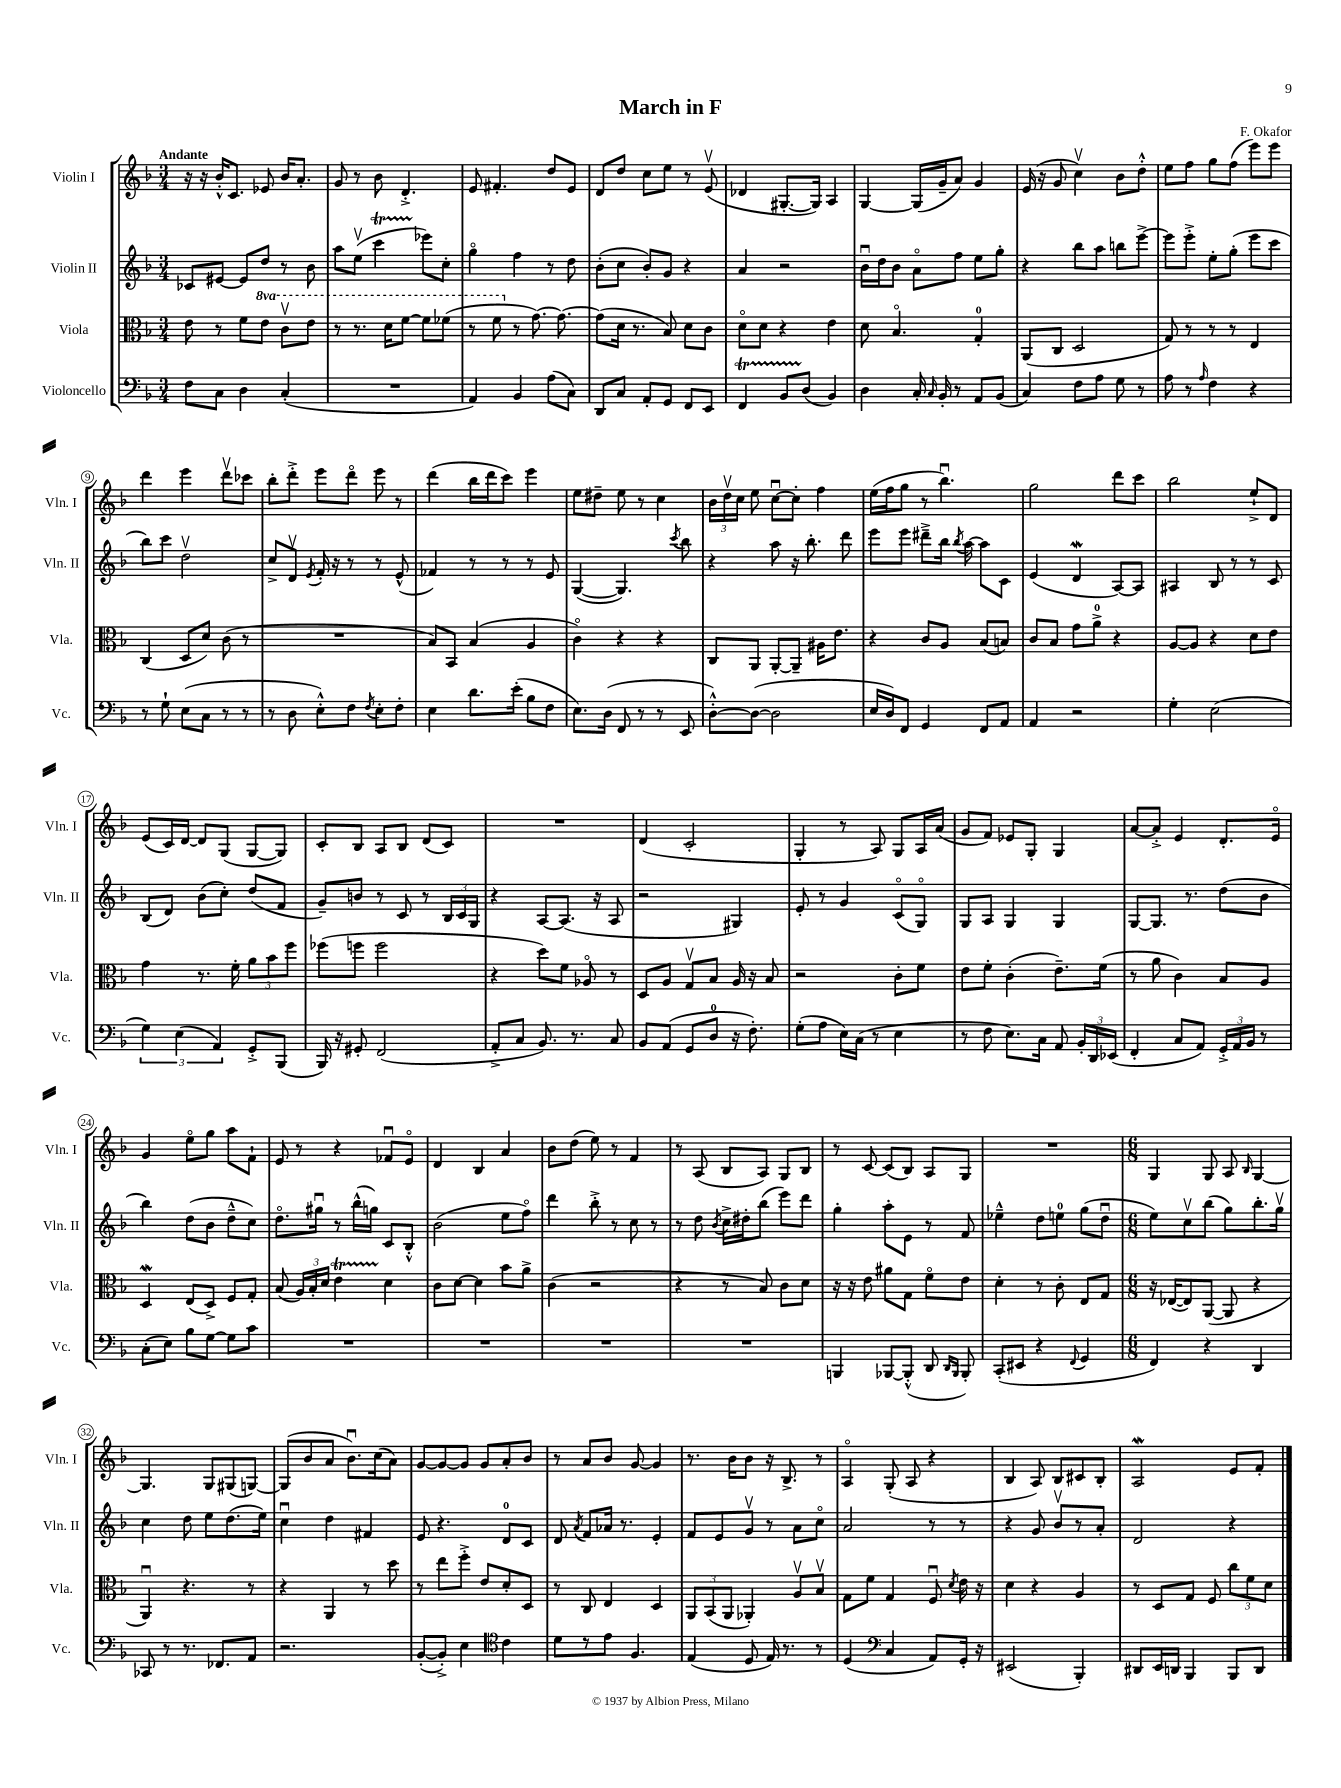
\header { title = "March in F" composer = "F. Okafor" }
<<
\new StaffGroup <<
\new Staff = "s0" \with { instrumentName = "Violin I" shortInstrumentName = "Vln. I" } {
    \clef treble \key f \major \numericTimeSignature \time 3/4 \tempo "Andante"
    \autoBeamOff r16 r16 bes'16[-.-^ c'8.] ees'8 bes'16[ a'8.]-. |
    g'8 r8 bes'8 d'4.-.-> |
    e'8 fis'4.-. d''8[ e'8] |
    d'8[ d''8] c''8[ e''8] r8 e'8\upbow( |
    des'4 gis8.[~-. gis16]) a4 |
    g4~ g16[( g'16-- a'8]) g'4 |
    e'16( r16 g'8 c''4\upbow) bes'8[ d''8]-.-^ |
    e''8[ f''8] g''8[ f''8]( e'''8[) e'''8] |
    d'''4 e'''4 d'''8[\upbow ces'''8] |
    bes''8[-. d'''8]-.-> e'''8[ d'''8]\flageolet e'''8 r8 |
    d'''4( bes''16[ d'''16 c'''8]) e'''4 |
    e''8[ dis''8]-- e''8 r8 c''4 |
    \tuplet 3/2 { bes'16[ d''16\upbow c''16] } e''8 c''8[~\downbow c''8]-. f''4 |
    e''16[( f''16 g''8] r8 bes''4.\downbow) |
    g''2 d'''8[ c'''8] |
    bes''2 e''8[-!-> d'8] |
    e'8[( c'16) d'16]~ d'8[ g8]( g8[~ g8]) |
    c'8[-. bes8] a8[ bes8] d'8[( c'8]) |
    R2. |
    d'4( c'2-. |
    g4-. r8 a8) g8[ a16 a'16]( |
    g'8[ f'8]) ees'8[ g8]-. g4 |
    a'8[~ a'8]-.-> e'4 d'8.[-. e'16]\flageolet |
    g'4 e''8[\flageolet g''8] a''8[ f'8]-! |
    e'8 r8 r4 fes'8[\downbow e'8]\flageolet |
    d'4 bes4 a'4 |
    bes'8[ d''8]( e''8) r8 f'4 |
    r8 a8( bes8[ a8]) g8[ bes8] |
    r8 c'8~ c'8[( bes8]) a8[ g8] |
    R2. |
    \numericTimeSignature \time 6/8 g4 g8 a8 \grace { bes16 } g4~ |
    g4. g8[ gis8( g8]~) |
    g8[( bes'8 a'8] bes'8.[\downbow) c''16( a'8]) |
    g'8[~ g'8~ g'8] g'8[ a'8-. bes'8] |
    r8 a'8[ bes'8] g'8~ g'4 |
    r8. bes'16[ bes'8] r16 bes8.-> r8 |
    a4\flageolet g8-.( a8 r4 |
    bes4 a8) bes8[ cis'8 bes8]-. |
    a2\mordent e'8[ f'8]-. \bar "|." |
}
\new Staff = "s1" \with { instrumentName = "Violin II" shortInstrumentName = "Vln. II" } {
    \clef treble \key f \major \numericTimeSignature \time 3/4
    \autoBeamOff ces'8[ eis'8]~ eis'8[ d''8] r8 bes'8 |
    a''8[ e''8]\upbow( c'''4\startTrillSpan ees'''8[\stopTrillSpan) c''8]-. |
    g''4\flageolet f''4 r8 d''8 |
    bes'8[-.( c''8] bes'8[-.) g'8] r4 |
    a'4 r2 |
    bes'16[\downbow d''16 bes'8] a'8[\flageolet f''8] e''8[ g''8]-. |
    r4 bes''8[ a''8] b''8[ e'''8]~-> |
    e'''8[ e'''8]-.-> e''8[-. g''8]-.( e'''8[ c'''8] |
    bes''8[) c'''8] d''2\upbow |
    c''8[-> d'8]\upbow \acciaccatura { e'8 } f'16-. r16 r8 r8 e'8-^( |
    fes'4) r8 r8 r8 e'8 |
    g4~( g4.) \acciaccatura { c'''8 } bes''8 |
    r4 a''8 r16 bes''8.-. d'''8 |
    e'''8[ e'''8] dis'''8[---> bes''16] \acciaccatura { bes''8 } a''16~ a''8[ c'8] |
    e'4( d'4\mordent a8[~) a8] |
    ais4 bes8 r8 r8 c'8 |
    bes8[( d'8]) bes'8[( c''8]-.) d''8[( f'8] |
    g'8[--) b'8] r8 c'8 r8 \tuplet 3/2 { bes16[ c'16 g16] } |
    r4 a8[~ a8.]( r16 a8 |
    r2 gis4) |
    e'8-. r8 g'4 c'8[\flageolet( g8]\flageolet) |
    g8[ a8] g4 g4 |
    g8[~ g8.] r8. d''8[( bes'8] |
    bes''4) d''8[( bes'8] d''8[---^ c''8]) |
    d''8.[\flageolet gis''16]\downbow r8 bes''16[-^( g''16]) c'8[ bes8]-.-^ |
    bes'2( e''8[ f''8]\flageolet) |
    d'''4 bes''8-.-> r8 c''8 r8 |
    r8 d''8 \acciaccatura { bes'8 } c''16[-> dis''16-. bes''8]( e'''8[) d'''8] |
    g''4-. a''8[-. e'8] r8 f'8 |
    ees''4---^ d''8[ e''8]-0 g''8[( d''8]\downbow |
    \numericTimeSignature \time 6/8 e''8[) c''8\upbow bes''8]( g''8[) bes''8.-. g''16]\upbow |
    c''4 d''8 e''8[ d''8.( e''16]) |
    c''4\downbow d''4 fis'4 |
    e'8 r4. d'8[-0 c'8] |
    d'8 \acciaccatura { a'8 } f'8[ aes'16] r8. e'4-. |
    f'8[ e'8 g'8]\upbow r8 a'8[ c''8]\flageolet |
    a'2 r8 r8 |
    r4 g'8 bes'8[\upbow r8 a'8]-. |
    d'2 r4 \bar "|." |
}
\new Staff = "s2" \with { instrumentName = "Viola" shortInstrumentName = "Vla." } {
    \clef alto \key f \major \numericTimeSignature \time 3/4 \set Staff.ottavationMarkups = #ottavation-simple-ordinals
    \autoBeamOff e'8 r8 f'8[ \ottava #1 e''8] c''8[\upbow e''8] |
    r8 r8. d''16[ f''8]~ f''8[ fes''8]( |
    r8 f''8 \ottava #0 r8 g'8.~) g'8.~ |
    g'8[( d'16] r8. bes8) d'8[ c'8] |
    d'8[\flageolet d'8] r4 e'4 |
    d'8 bes4.\flageolet g4-0-. |
    a,8[( c8] d2 |
    g8) r8 r8 r8 e4 |
    c4( d8[ d'8]) c'8( r8 |
    R2. |
    bes8[) bes,8] bes4( a4 |
    c'4\flageolet) r4 r4 |
    c8[ a,8] a,8[~-. a,8]-- ais16[ e'8.] |
    r4 c'8[ a8] bes8[( b8]) |
    c'8[ bes8] g'8[ a'8]-0-> r4 |
    a8[~ a8] r4 d'8[ e'8] |
    g'4 r8. f'16-. \tuplet 3/2 { a'8[ bes'8 f''8] } |
    fes''8[( f''8] f''2 |
    r4 d''8[) f'8] aes8\flageolet r8 |
    d8[ a8] g8[\upbow bes8] a16 r16 bes8 |
    r2 c'8[-. f'8] |
    e'8[ f'8]-. c'4-.( e'8.[--) f'16]( |
    r8 a'8 c'4) bes8[ a8] |
    d4\mordent e8[( d8]->) f8[ g8]-. |
    bes8( \tuplet 3/2 { a16[) bes16-. d'16] } e'4\startTrillSpan d'4\stopTrillSpan |
    c'8[ d'8]~ d'4 bes'8[ a'8]-> |
    c'4( r2 |
    r4 r8 bes8) c'8[ d'8] |
    r16 r16 e'8 ais'8[ g8] f'8[\flageolet e'8] |
    d'4-. r8 c'8-. e8[ g8] |
    \numericTimeSignature \time 6/8 r16 ees16[~( ees8) a,8]~( a,8 r4 |
    a,4\downbow) r4. r8 |
    r4 a,4 r8 d''8 |
    r8 e''8[ f''8]-.-> e'8[ d'8-. d8] |
    r8 c8 e4 d4 |
    \tuplet 3/2 { a,8[ bes,8( a,8] } aes,4-.) a8[\upbow bes8]\upbow |
    g8[ f'8] g4 f8\downbow \acciaccatura { d'8 } e'16 r16 |
    d'4 r4 a4 |
    r8 d8[ g8] f8 \tuplet 3/2 { c''8[ f'8 d'8] } \bar "|." |
}
\new Staff = "s3" \with { instrumentName = "Violoncello" shortInstrumentName = "Vc." } {
    \clef bass \key f \major \numericTimeSignature \time 3/4
    \autoBeamOff f8[ c8] d4 c4-.( |
    R2. |
    a,4) bes,4 a8[( c8]) |
    d,8[ c8] a,8[-. g,8] f,8[ e,8] |
    f,4\startTrillSpan bes,8[ d8]\stopTrillSpan( bes,4) |
    d4 c16-. \grace { c16 } bes,16-. r8 a,8[ bes,8]( |
    c4) f8[ a8] g8 r8 |
    a8 r8 \grace { a16 } f4 r4 |
    r8 g8-! e8[( c8] r8 r8 |
    r8 d8 e8[-.-^) f8] \acciaccatura { f8 } e8[-. f8]-. |
    e4 d'8.[ e'16]-.( bes8[ f8] |
    e8.[) d16]( f,8 r8 r8 e,8 |
    d8[~-.-^) d8]~( d2 |
    e16[ d16) f,8] g,4 f,8[ a,8] |
    a,4 r2 |
    g4-. e2( |
    \tuplet 3/2 { g4) e4( a,4) } g,8[-.-> bes,,8]( |
    bes,,16) r16 gis,8-. f,2( |
    a,8[-.-> c8] bes,8.) r8. c8 |
    bes,8[ a,8]( g,8[ d8]-0 r16 f8.-.) |
    g8[-.( a8] e16[) c16]( r8 e4 |
    r8 f8 e8.[) c16] a,8 \tuplet 3/2 { bes,16[-. d,16 ees,16]( } |
    f,4-. c8[ a,8]) \tuplet 3/2 { g,16[-.-> a,16 bes,16] } r8 |
    c8[-.( e8]) bes8[ g8]~ g8[ c'8] |
    R2. |
    R2. |
    R2. |
    R2. |
    b,,4 bes,,8[~ bes,,8]-.-^( d,8 \grace { d,16[ bes,,16] } bes,,8-.) |
    c,8[-.( eis,8] r4 \appoggiatura { f,8 } g,4 |
    \numericTimeSignature \time 6/8 f,4) r4 d,4 |
    ces,8 r8 r8. fes,8.[ a,8] |
    r2. |
    bes,8[~-.( bes,8]-.->) e4 \clef tenor c'4 |
    d'8[ r8 e'8] f4. |
    e4( d8 e16) r8. r8 |
    d4( \clef bass c4 a,8[) g,16]-. r16 |
    eis,2( bes,,4-.) |
    dis,8[ e,16 d,16] bes,,4 bes,,8[ d,8] \bar "|." |
}
>>
>>
\layout { \context { \Score \override BarNumber.stencil = #(make-stencil-circler 0.1 0.3 ly:text-interface::print) } }
